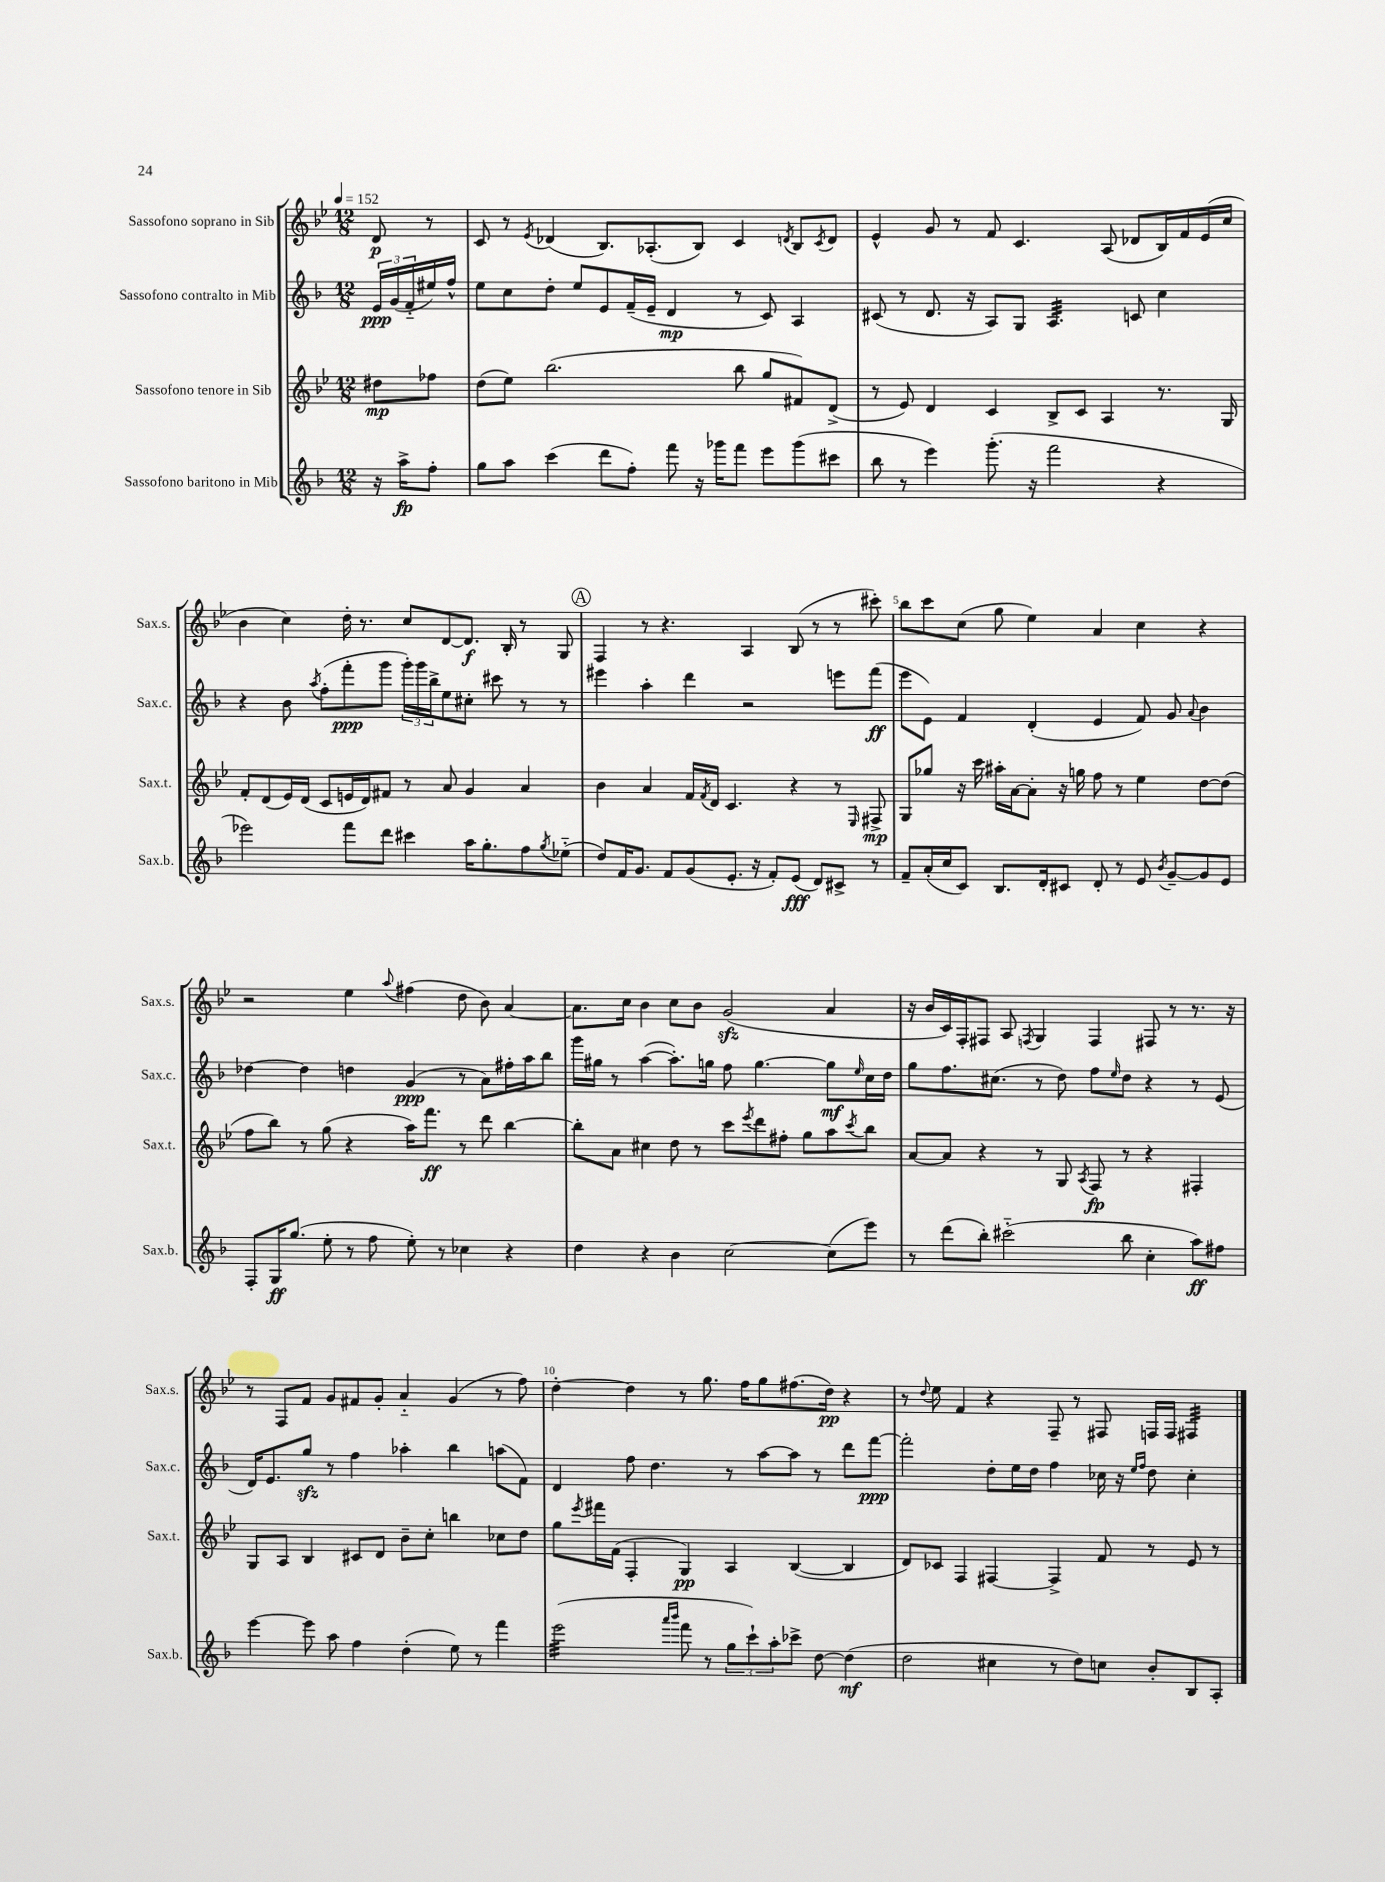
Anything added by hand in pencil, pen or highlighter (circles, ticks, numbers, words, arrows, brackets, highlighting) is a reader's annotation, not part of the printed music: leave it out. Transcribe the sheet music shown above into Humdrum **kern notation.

**kern	**kern	**kern	**kern
*staff4	*staff3	*staff2	*staff1
*clefG2	*clefG2	*clefG2	*clefG2
*k[b-]	*k[b-e-]	*k[b-]	*k[b-e-]
*M12/8	*M12/8	*M12/8	*M12/8
*MM152	*MM152	*MM152	*MM152
16r	8dd#\L	24e/LL	8d/
.	.	(24g/	.
16aa^\LK	.	.	.
.	.	24f'~/	.
8ff'\J	8ff-\J	16ee#/)	8r
.	.	16ff^^/JJ	.
=	=	=	=
8gg\L	(8dd\L	8ee\L	8c/
8aa\J	8ee-\J)	8cc\	8r
.	.	.	8qe-/
(4ccc\	(2.bb-\	8dd'\J	(4d-/
.	.	8ee/L	.
8ddd\L	.	8e/	8.B-/L)
8ff'\J)	.	(16f~/L	.
.	.	16e~/JJ	(8.A-'/
8fff\	.	4d/	.
16r	.	.	8B-/J)
16ggg-\LK	.	.	.
8fff\J	8bb-\	8r	4c/
8eee\L	8gg/L	8c/)	.
.	.	.	8qd/
(8ggg-\	8f#/)	4A/	8B-/L
.	.	.	8qc/
8ccc#\J	(8d^/J	.	8d/J
=	=	=	=
8bb-\	8r	(8c#/	4e-^^/
8r	8e-/)	8r	.
4eee\)	4d/	8.d/	8g/
.	.	.	8r
.	.	16r	.
(8.ggg'\	4c/	8A/L)	8f/
.	.	8G/J	4.c/
16r	.	.	.
2fff\	8B-^/L	4.A/	.
.	8c/J	.	.
.	4A/	.	(8A/
.	.	8c/	8d-/L
4r	8.r	4cc\	16B-/L)
.	.	.	16f/
.	.	.	(16e-/
.	16G/	.	16cc/JJ
=	=	=	=
2eee-\)	8f'/L	4r	4b-\
.	(8d/	.	.
.	16e-/L)	8b-\	4cc\)
.	(16d/JJ	.	.
.	.	8qaa/	.
.	8c/L	(8ff'\L	.
8fff\L	16e/L	8fff'\	16dd'\
.	16d/J)	.	8.r
8ddd\J	8f#/J	8ggg\J	.
4ccc#\	8r	24ggg'\LL)	8cc/L
.	.	24ggg\	.
.	.	24bb-^\J	.
.	8a/	8ee\	[8d/
16aa\LK	4g/	8cc#'\J	8.d/]J
8.gg'\	.	.	.
.	.	8ccc#\	.
.	.	.	16B-'/
8ff\	4a/	8r	8r
8qgg/	.	.	.
(8ee-'~\J	.	8r	8G/
=	=	=	=
8dd/L)	4b-\	4eee#\	4F/
16f/K	.	.	.
8.g/J	.	.	.
.	4a/	4aa'\	8r
8f/L	.	.	4.r
(8g/	16f/LL	4ddd\	.
.	8qf/	.	.
.	16d/JJ	.	.
8.e'/J	4.c/	.	.
.	.	2r	4A/
16r	.	.	.
8f'/L)	.	.	.
(8e/J	4r	.	(8B-/
8d/L)	.	.	8r
8c#^/J	8r	8eee\L	8r
.	16qqE-/	.	.
8r	8F#^/	(8fff\J	8ccc#'\)
=	=	=	=
8f~/L	8G/L	8eee\L	8bb-\L
(16a'/L	8gg-/J	8e\J)	8ccc\
16cc/J	.	.	.
8c/J)	16r	4f/	(8cc\J
.	16ccc\	.	.
8.B-/L	16aa#'\LL	.	8gg\
.	[16a\J	.	.
.	8a'\]J	(4d'/	4ee-\)
16d'/k	.	.	.
8c#/J	16r	.	.
.	16gg\	.	.
8d'/	8ff\	4e/	4a/
8r	8r	.	.
8e/	4ee-\	8f/)	4cc\
8qb-/	.	.	.
[8g~/L	.	8g/	.
.	.	8qqa/	.
8g/]	[8dd\L	4b-\	4r
8e/J	(8dd\]J	.	.
=	=	=	=
8F'/L	8ff\L	[4dd-\	2r
16G/K	8bb-\J)	.	.
(8.gg/J	.	.	.
.	8r	4dd-\]	.
8ee'\	(8gg\	.	.
8r	4r	4dd\	4ee-\
8ff\	.	.	.
.	.	.	8qqaa/
8ee'\)	16aa\LK)	(4g/	(4ff#\
.	8.fff\J	.	.
8r	.	.	.
4cc-\	8r	8r	8dd\
.	8ddd\	8a\L)	8b-\)
4r	[4bb-\	16ff#'\L	[4a/
.	.	16aa\J	.
.	.	8bb-\J	.
=	=	=	=
4dd\	8bb-'\]L	16ggg\LL	8.a\]L
.	.	16gg#\JJ	.
.	8a\J	8r	.
.	.	.	16cc\Jk
4r	4cc#\	([4aa\	4b-\
4b-\	8dd\	8.aa'\]L)	8cc\L
.	8r	.	8b-\J
.	.	16gg\Jk	.
[2cc\	8ccc\L	8ff\	(2g/
.	8qeee-/	.	.
.	8ddd\	[4.gg\	.
.	8ff#'\J	.	.
.	8gg\L	.	.
(8cc\]L	8aa\	8gg\]L	4a/
.	8qccc/	16qqee/	.
8eee\J)	8bb-\J	16cc\L	.
.	.	16dd\JJ	.
=	=	=	=
8r	[8a/L	8gg\L	16r
.	.	.	16b-/LL
(8ddd\L	8a/]J	8.ff\	16c/)
.	.	.	16F'/J
8bb-'\J)	4r	.	8F#/J
.	.	(8.cc#\J	.
(2ccc#'~\	.	.	8A/
.	.	.	8qF/
.	8r	8r	4G/
.	8G/	8dd\)	.
.	8qA/	.	.
.	8F/	8ff\L	4F/
.	.	16qqee/	.
8bb-\	8r	8dd\J	.
4cc'\	4r	4r	8F#/
.	.	.	8r
8aa\L)	4F#'/	8r	8.r
8ff#\J	.	(8e/	.
.	.	.	16r
=	=	=	=
[4eee\	8G/L	16d/LK)	8r
.	.	8.e/	.
.	8A/J	.	8F/L
8eee\]	4B-/	8gg/J	8f/J
8aa\	.	8r	8g/L
4ff\	8c#/L	4ff\	8f#/
.	8d/J	.	8g'/J
(4dd'\	8b-~\L	4aa-'\	4a'~/
.	8cc'\J	.	.
8ee\)	4bb\	4bb-\	(4g/
8r	.	.	.
4fff\	8cc-\L	(8aa\L	8r
.	8dd\J	8f\J)	8ff\)
=	=	=	=
(2eee\	8gg\L	4d/	[4dd'\
.	8qeee-/	.	.
.	16fff#\L	.	.
.	(16f\JJ	.	.
.	4F'/	8ff\	4dd\]
.	.	4.dd\	.
16qqaaa/LL	.	.	.
16qqbbb-/JJ	.	.	.
8fff\	4G/)	.	8r
8r	.	.	8.gg\
12gg\L	4A/	8r	.
.	.	.	16ff\LK
12ccc`\)	.	.	.
.	.	[8aa\L	8gg\
12aa'\	.	.	.
8ccc-^\J	([4B-/	8aa\]J	(8.ff#\
[8dd\	.	8r	.
.	.	.	16dd\Jk)
(4dd\]	4B-/]	8ddd\L	4r
.	.	[8fff\J	.
=	=	=	=
2dd\	8d/L)	2fff'\]	8r
.	.	.	8qqdd/
.	8c-/J	.	8ee-\
.	4F/	.	4f/
4cc#\	[4F#/	8dd'\L	4r
.	.	16ee\L	.
.	.	16dd\JJ	.
8r	4F#^/]	4ff\	8F~/
8dd\L)	.	.	8r
8cc\J	8f/	16cc-\	8F#/
.	.	16r	.
.	.	16qqee/LL	.
.	.	16qqff/JJ	.
8b-'/L	8r	8dd\	16F/LL
.	.	.	16F/JJ
8B-/	8e-/	4cc-'\	4F#/
8A'/J	8r	.	.
==	==	==	==
*-	*-	*-	*-
